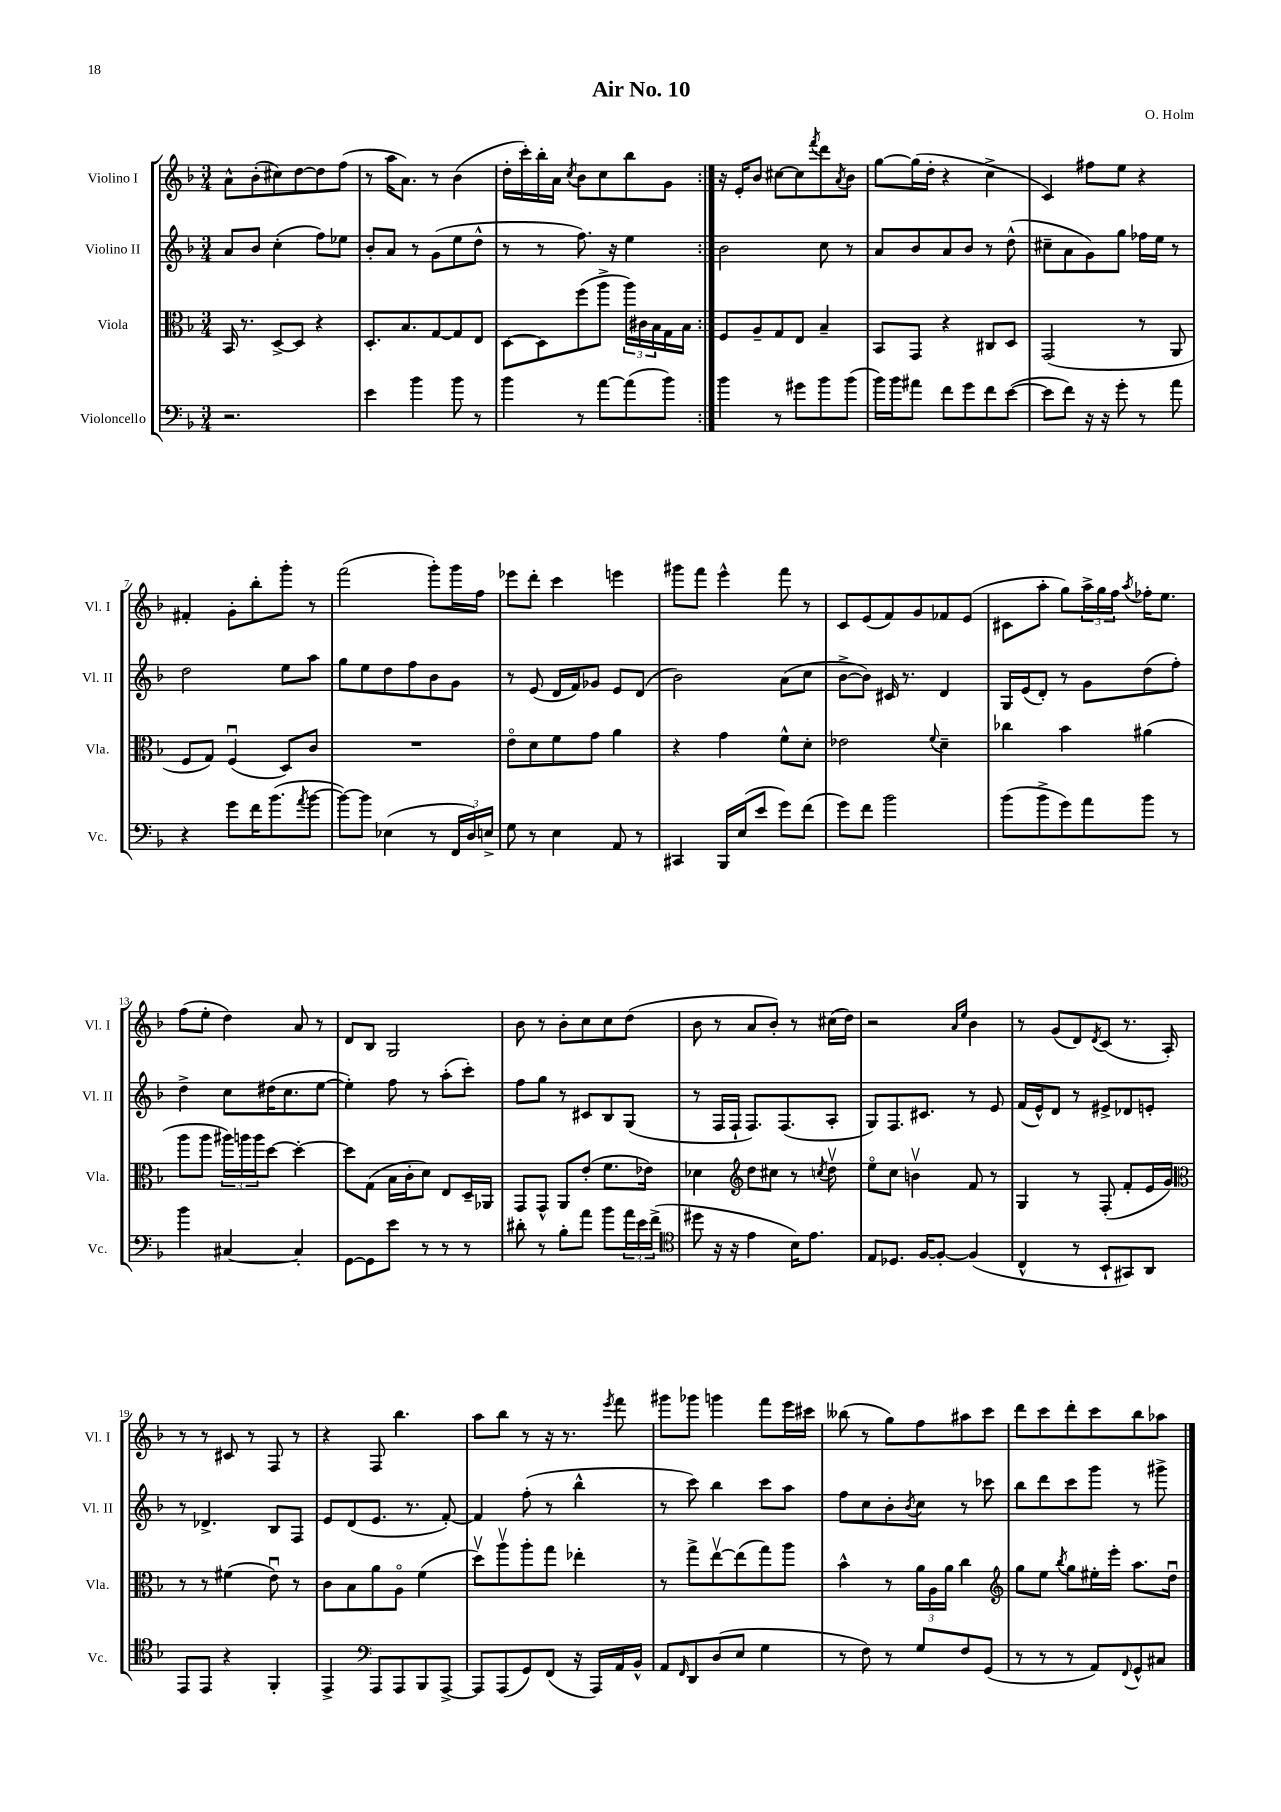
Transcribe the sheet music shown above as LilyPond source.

\header { title = "Air No. 10" composer = "O. Holm" }
<<
\new StaffGroup <<
\new Staff = "s0" \with { instrumentName = "Violino I" shortInstrumentName = "Vl. I" } {
    \clef treble \key f \major \numericTimeSignature \time 3/4
    \repeat volta 2 { a'8-^ bes'8-.( cis''8) d''8~ d''8 f''8( |
    r8 a''16 a'8.) r8 bes'4( |
    d''16-. c'''16-.) bes''16-. a'16 \acciaccatura { c''8 } bes'8 c''8 bes''8 g'8 | }
    r16 e'16-. bes'8 cis''8~ cis''8 \acciaccatura { f'''8 } d'''8 \acciaccatura { a'8 } bes'8 |
    g''8~ g''16( d''16-. r4 c''4-> |
    c'4) fis''8 e''8 r4 |
    fis'4-. g'8-. bes''8-. g'''8-. r8 |
    f'''2( g'''8-.) g'''16 f''16 |
    ees'''8 d'''8-. c'''4 e'''4 |
    gis'''8 f'''8 e'''4-^ f'''8 r8 |
    c'8 e'8( f'8) g'8 fes'8 e'8( |
    cis'8 a''8-. g''8) \tuplet 3/2 { a''16-> g''16 f''16 } \acciaccatura { a''8 } fes''16-. e''8. |
    f''8( e''8-. d''4) a'8 r8 |
    d'8 bes8 g2 |
    bes'8 r8 bes'8-. c''8 c''8 d''8( |
    bes'8 r8 a'8 bes'8-.) r8 cis''16( d''16) |
    r2 \grace { a'16 e''16 } bes'4 |
    r8 g'8( d'8) \acciaccatura { d'8 } c'8( r8. a16-.) |
    r8 r8 cis'8 r8 f8 r8 |
    r4 f8 bes''4. |
    a''8 bes''8 r8 r16 r8. \acciaccatura { e'''8 } f'''8 |
    gis'''8 ges'''8 g'''4 f'''8 e'''16 cis'''16 |
    beses''8( r8 g''8) f''8 ais''8 c'''8 |
    d'''8 c'''8 d'''8-. c'''8 bes''8 aes''8 \bar "|." |
}
\new Staff = "s1" \with { instrumentName = "Violino II" shortInstrumentName = "Vl. II" } {
    \clef treble \key f \major \numericTimeSignature \time 3/4
    \repeat volta 2 { a'8 bes'8 c''4-.( f''8) ees''8 |
    bes'8-. a'8 r8 g'8( e''8 d''8-^ |
    r8 r8 f''8.) r16 e''4 | }
    bes'2 c''8 r8 |
    a'8 bes'8 a'8 bes'8 r8 d''8-^( |
    cis''8-- a'8 g'8) g''8 fes''16 e''16 r8 |
    d''2 e''8 a''8 |
    g''8 e''8 d''8 f''8 bes'8 g'8 |
    r8 e'8( d'16 f'16) ges'8 e'8 d'8( |
    bes'2) a'8( c''8 |
    bes'8~-> bes'8) cis'16 r8. d'4 |
    g16 e'16( d'8-.) r8 g'8 d''8( f''8-.) |
    d''4-> c''8 dis''16( c''8. e''8~ |
    e''4-.) f''8 r8 a''8-.( c'''8-.) |
    f''8 g''8 r8 cis'8 bes8 g8( |
    r8 f16 f16-! f8.) f8.( a8-. |
    g8) f8. cis'8. r8 e'8 |
    f'16( e'16-^) d'8 r8 eis'8-> des'8 e'8-. |
    r8 des'4.-> bes8 f8 |
    e'8 d'8( e'8. r8. f'8~-.) |
    f'4 f''8-.( r8 bes''4-^ |
    r8 c'''8) bes''4 c'''8 a''8 |
    f''8 c''8 bes'8-. \acciaccatura { bes'8 } c''8 r8 ces'''8 |
    bes''8 d'''8 c'''8 g'''8 r8 gis'''8-> \bar "|." |
}
\new Staff = "s2" \with { instrumentName = "Viola" shortInstrumentName = "Vla." } {
    \clef alto \key f \major \numericTimeSignature \time 3/4
    \repeat volta 2 { bes,16 r8. d8~-> d8 r4 |
    d8.-. bes8. g8~ g8 e8 |
    d8~ d8 f''8( a''8-> \tuplet 3/2 { a''16) cis'16 bes16 } g16 bes16 | }
    f8 a8-- g8 e8 bes4-- |
    bes,8 g,8 r4 cis8 d8 |
    g,2( r8 a,8 |
    f8 g8) f4\downbow( d8) c'8 |
    R2. |
    e'8\flageolet d'8 f'8 g'8 a'4 |
    r4 g'4 f'8-^ d'8-. |
    ees'2 \appoggiatura { f'8 } d'4-- |
    ces''4 bes'4 ais'4( |
    a''8 a''8 \tuplet 3/2 { ais''16) a''16 a''16 } d''8~ d''4~-. |
    d''8 g8( bes16 c'16-. d'8) e8 d16-- aes,16 |
    g,8 g,8-^ a,8 e'8-.( f'8. ees'16) |
    des'4 \clef treble d''8 cis''8 r8 \acciaccatura { c''8 } d''8\upbow |
    e''8\flageolet c''8 b'4\upbow f'8 r8 |
    g4 r8 f8-.( f'8-. e'16 g'16) |
    \clef alto r8 r8 fis'4( e'8\downbow) r8 |
    c'8 bes8 a'8 a8\flageolet f'4( |
    d''8\upbow) a''8\upbow a''8-. g''8 ees''4-. |
    r8 g''8-> e''8~\upbow e''8( g''8) a''8 |
    bes'4-^ r8 \tuplet 3/2 { a'16 a16 a'16 } c''4 |
    \clef treble g''8 e''8 \acciaccatura { bes''8 } g''8 eis''16-. e'''16-. a''8. d''16\downbow \bar "|." |
}
\new Staff = "s3" \with { instrumentName = "Violoncello" shortInstrumentName = "Vc." } {
    \clef bass \key f \major \numericTimeSignature \time 3/4
    \repeat volta 2 { r2. |
    e'4 bes'4 bes'8 r8 |
    bes'4 r8 a'8~ a'8( bes'8) | }
    bes'4 r8 gis'8 bes'8 bes'8( |
    bes'16) bes'16 ais'8 f'8 g'8 f'8 e'8~( |
    e'8 f'8) r16 r16 g'8-. r8 a'8 |
    r4 g'8 f'16 bes'8.( \acciaccatura { a'8 } bes'8~ |
    bes'8~) bes'8 ees4( r8 \tuplet 3/2 { f,16 d16) e16-> } |
    g8 r8 e4 a,8 r8 |
    cis,4 bes,,16 e16( e'8 g'8) f'8( |
    g'8) f'8 bes'2 |
    bes'8( bes'8-> g'8) a'8 bes'8 r8 |
    bes'4 cis4~ cis4-. |
    g,8~ g,8 e'8 r8 r8 r8 |
    dis'8-. r8 bes8-. a'8 bes'8 \tuplet 3/2 { a'16 e'16 f'16->( } |
    \clef tenor dis''8 r16 r16 e'4 bes16) e'8. |
    e8 des8. f16~ f8~-. f4( |
    c4-^ r8 bes,8-! gis,8) a,8 |
    e,8 e,8 r4 f,4-. |
    e,4-> \clef bass a,,8 a,,8 bes,,8 a,,8~-> |
    a,,8 a,,8( g,8) f,8( r16 a,,16) a,16 bes,16-^ |
    a,8 \grace { f,16 } d,8 d8( e8 g4 |
    r8 f8) r8 g8 f8 g,8( |
    r8 r8 r8 a,8) \appoggiatura { f,8 } g,8-^ cis8 \bar "|." |
}
>>
>>
